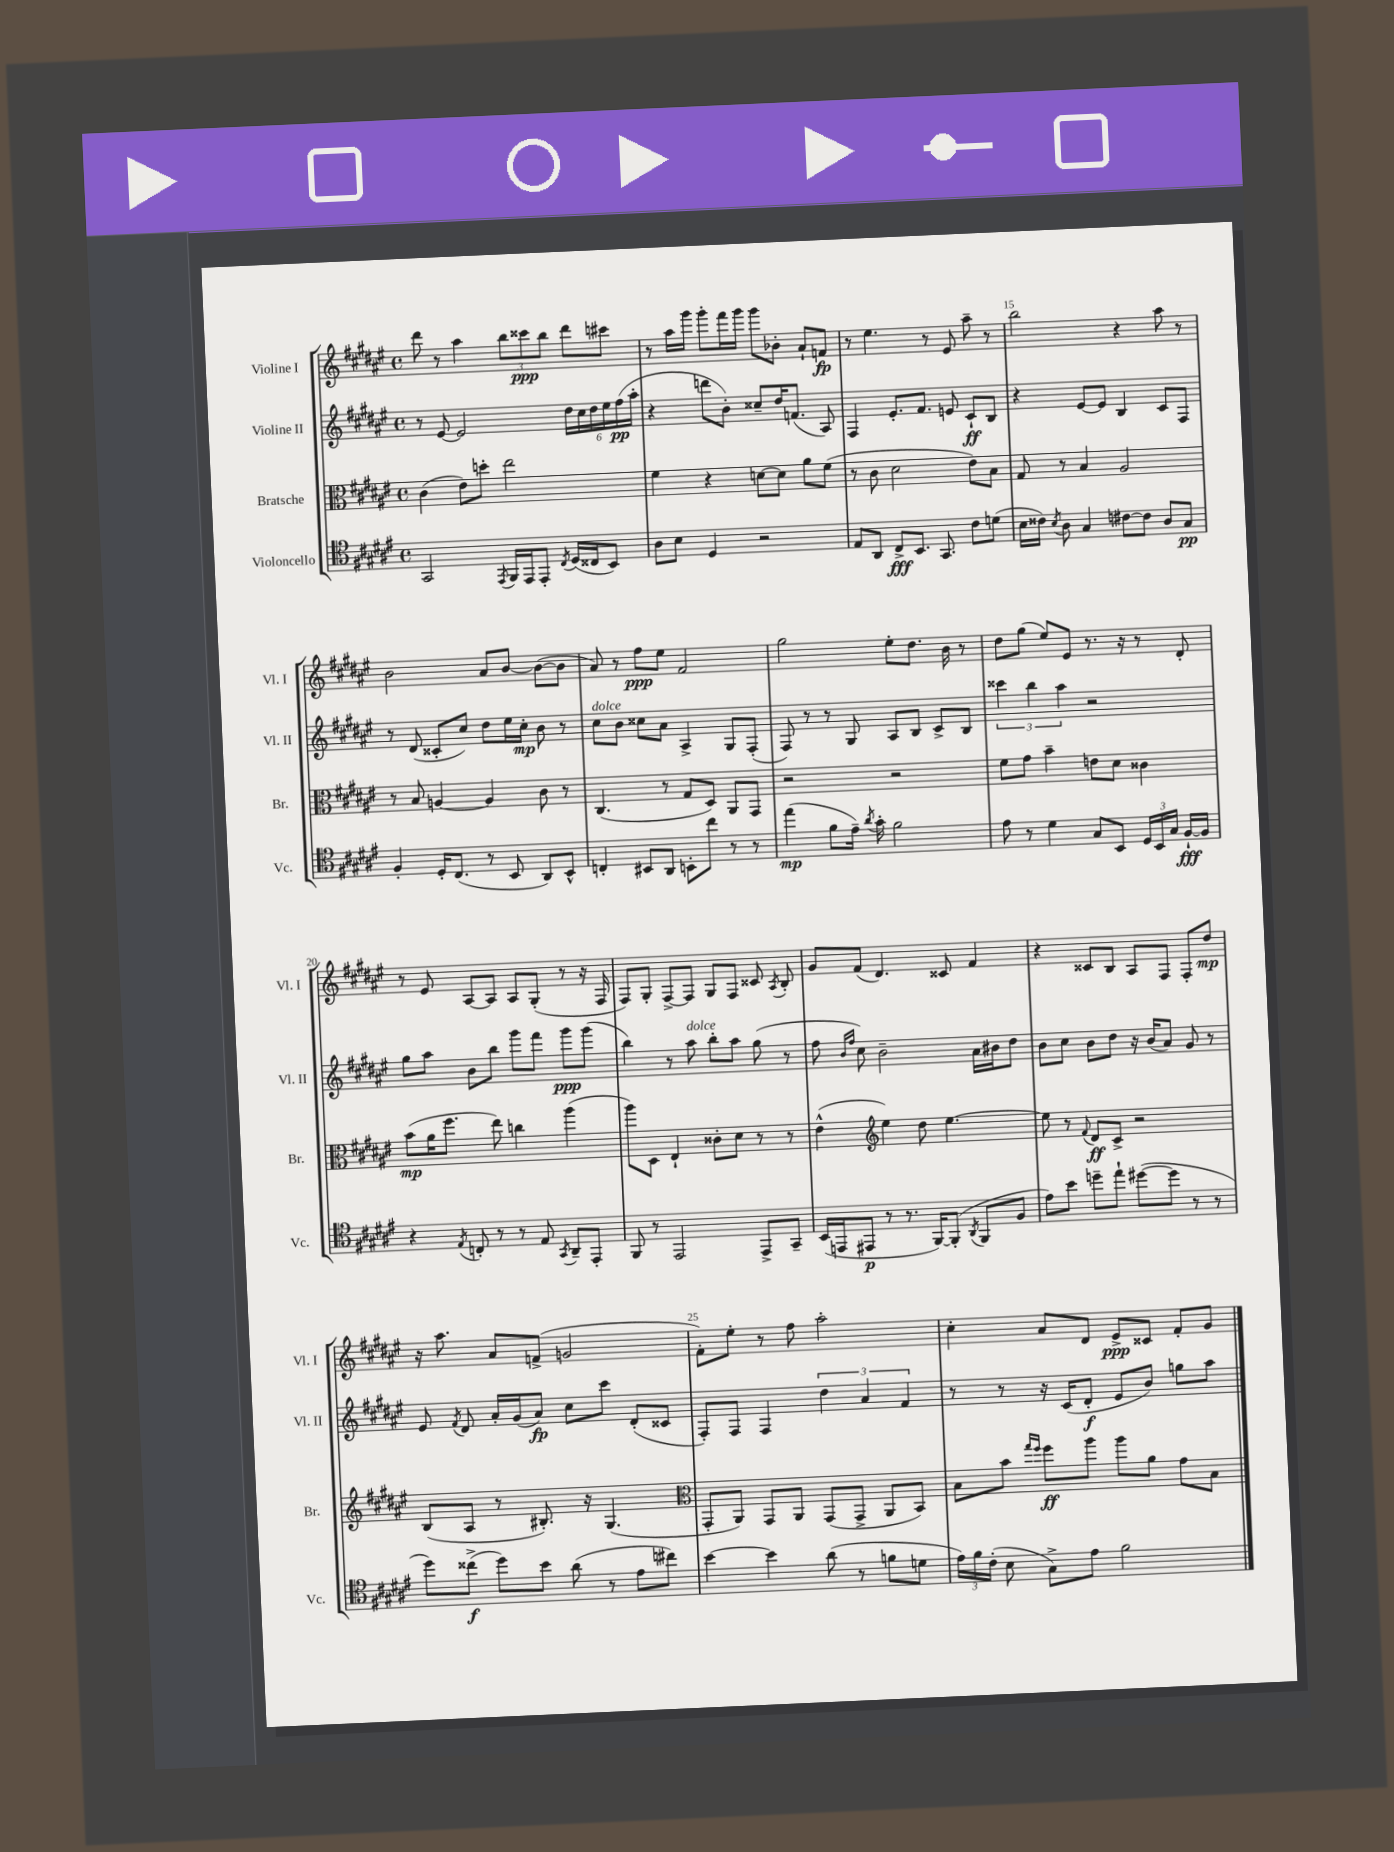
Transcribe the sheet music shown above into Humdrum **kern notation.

**kern	**kern	**kern	**kern
*staff4	*staff3	*staff2	*staff1
*clefC4	*clefC3	*clefG2	*clefG2
*k[f#c#g#d#a#e#]	*k[f#c#g#d#a#e#]	*k[f#c#g#d#a#e#]	*k[f#c#g#d#a#e#]
*M4/4	*M4/4	*M4/4	*M4/4
*met(c)	*met(c)	*met(c)	*met(c)
2GG#/	(4c#\	8r	8ddd#\
.	.	[8e#/	8r
.	8e#\L)	2e#/]	4aa#\
.	8dd'\J	.	.
8qEE#/	.	.	.
16FF#/LL	2ee#\	.	12bb\L
16EE#/J	.	.	.
.	.	.	12ccc##\
8EE#'/J	.	.	.
.	.	.	12bb\J
8qC#/	.	.	.
(16D#/LL	.	24dd#\LL	8ddd#\L
.	.	24cc#\	.
16C##/J	.	.	.
.	.	24dd#\	.
8BB/J)	.	24ee#\	8ccc#\J
.	.	(24ff#\	.
.	.	24aa#'\JJ	.
=	=	=	=
8A#\L	4f#\	4r	8r
8B\J	.	.	16aa#\LL
.	.	.	16ggg#\JJ
4D#/	4r	8ddd\L	8ggg#'\L
.	.	8b'\J)	16fff#\L
.	.	.	16ggg#\JJ
2r	[8d\L	8cc##~/L	8ggg#\L
.	8d\]J	16dd#/K	8b-'\J
.	.	(8.f/J	.
.	8a#\L	.	8a#`/L
.	(8f#\J	8A#/)	8f/J
=	=	=	=
8E#/L	8r	4F#/	8r
8AA#/J	8c#\	.	4.ee#\
8C#^/L	2d#\	8.e#'/L	.
8.BB/J	.	.	.
.	.	8.f#/J	.
.	.	.	8r
8.GG#/	.	.	.
.	.	8e/	8e#/
8c#\L	8e#\L)	8c#`/L	8aa#~\
(8d\J	8B\J	8B/J	8r
=	=	=	=
16B\LL	8G#/	4r	2bb\
16c##\JJ)	.	.	.
8qB/	.	.	.
8A#\	8r	.	.
4G#/	4B/	[8e#/L	.
.	.	8e#/]J	.
[8c#\L	2A#/	4B/	4r
8c#\]J	.	.	.
8A#/L	.	8c#/L	8aa#\
8G#/J	.	8F#/J	8r
=	=	=	=
4F#'/	8r	8r	2b\
.	8B/	(8d#/	.
16D#'/LK	[4A/	8c##'/L	.
(8.C#/J	.	.	.
.	.	8cc#/J)	.
8r	4A/]	8dd#\L	8a#/L
8BB/	.	16ee#\L	[8b/J
.	.	16cc#'\JJ	.
8AA#/L)	8c#\	8b\	(8b\_L
8BB^^/J	8r	8r	8b\]J
=	=	=	=
4C'/	(4.C#/	8cc#\L	8a#/)
.	.	8b\J	8r
8BB#/L	.	8cc##\L	8ff#\L
8AA#/J	8r	8a#\J	8ee#\J
8BB'\L	8G#/L	4A#^/	2f#/
8cc#\J	8D#/J)	.	.
8r	8AA#/L	8G#/L	.
8r	8GG#/J	(8F#'/J	.
=	=	=	=
(4ee#\	2r	8F#/)	2gg#\
.	.	8r	.
8f#\L	.	8r	.
16e#~\Jk)	.	8G#/	.
8qa#/	.	.	.
16g#'\	.	.	.
2f#\	2r	8A#/L	8ee#'\L
.	.	8B/J	8.dd#\J
.	.	8c#^/L	.
.	.	.	16b\
.	.	8B/J	8r
=	=	=	=
8e#\	8f#\L	6ccc##\	8dd#\L
8r	8g#\J	.	(8gg#\J
.	.	6bb\	.
4d#\	4b~\	.	8ee#/L)
.	.	6aa#\	.
.	.	.	8e#/J
8G#/L	8e\L	2r	8.r
8BB/J	8d#\J	.	.
.	.	.	16r
24D#/LL	4c##\	.	8r
24BB/	.	.	.
24G#/JJ	.	.	.
[16F#`/LL	.	.	8d#'/
16F#/]JJ	.	.	.
=	=	=	=
4r	(8b\L	8gg#\L	8r
.	16a#\K	8aa#\J	8e#/
.	8.ff#\J	.	.
8qE#/	.	.	.
8C'/	.	8b\L	[8A#/L
8r	8ee#\)	8bb\J	8A#/]J
8r	4cc\	8ggg#\L	8A#/L
8E#/	.	8fff#\J	(8G#'/J
8qGG#/	.	.	.
8AA#~/L	(4aa#\	8ggg#\L	8r
8EE#'/J	.	(8ggg#\J	16r
.	.	.	16F#/
=	=	=	=
8FF#/	8aa#\L)	4bb\)	8F#/L)
8r	8D#\J	.	8G#'/J
2EE#/	4E#`/	8r	[8F#^/L
.	.	8aa#\	8F#/]J
.	8c##'\L	8bb'\L	8G#/L
.	8d#\J	8aa#\J	8F#/J
8EE#^/L	8r	(8gg#\	8c##/
.	.	.	8qA#/
8GG#~/J	8r	8r	8B'/
=	=	=	=
(16BB/LL	(4e#^^\	8ff#\	8g#/L
16EE/J	.	.	.
.	.	16qqb/LL	.
.	.	16qqff#/JJ	.
8EE#/J	.	8cc#\)	(8f#/J
*	*clefG2	*	*
8r	4ee#\)	2b~\	4.d#/)
8.r	.	.	.
.	8dd#\	.	.
[16FF#/LK)	.	.	.
(8FF#'/]J	[4.ee#\	.	8c##/
8qAA#/	.	.	.
8FF#/L	.	16a#\LL	4f#/
.	.	16b#\J	.
8F#/J	.	8dd#\J	.
=	=	=	=
8e#\L)	8ee#\]	8b\L	4r
8b\J	8r	8cc#\J	.
.	8qqf#/	.	.
8dd~\L	8d#/L	8b\L	8c##/L
8ee#`\J	8c#^/J	8dd#\J	8B/J
([8dd#\L	2r	16r	8A#/L
.	.	(16b/LK	.
8dd#\]J	.	8a#/J)	8F#/J
8r	.	8g#/	8F#'/L
8r	.	8r	8dd#/J
=	=	=	=
8dd#\L)	(8B/L	8e#/	16r
.	.	.	8.aa#\
.	.	8qf#/	.
(8cc##^\J	8A#/J	8d#/	.
8dd#\L)	8r	16a#'/LL	8a#/L
.	.	(16g#/J	.
8b\J	8.B#'/)	8a#/J)	(8f^/J
(8a#\	.	8cc#\L	2g/
.	16r	.	.
8r	(4.G#/	8ccc#\J	.
8e#\L	.	(8d#'/L	.
8cc#\J)	.	8c##/J	.
=	=	=	=
*	*clefC3	*	*
[4b\	8GG#'/L	8F#'/L)	8f#'\L)
.	8AA#/J)	8F#/J	8ee#'\J
4b\]	8GG#/L	4F#/	8r
.	8AA#/J	.	8ff#\
(8a#\	(8GG#/L	6dd#\	2aa#'\
8r	8GG#^/J	.	.
.	.	6a#/	.
8f\L	8AA#/L	.	.
.	.	6f#/	.
8d\J	8BB/J)	.	.
=	=	=	=
24e#\LL)	8B\L	8r	4cc#'\
24f#\	.	.	.
(24c#'\JJ	.	.	.
8B\	8b\J	8r	.
.	16qqgg#/LL	.	.
.	16qqff#/JJ	.	.
8G#^\L)	8ff#\L	16r	8a#/L
.	.	(16c#/LK	.
8e#\J	8aa#\J	8d#'/J	8d#/J
2f#\	8aa#\L	8e#/L	8e#^/L
.	8a#\J	8b/J)	8c##/J
.	8g#\L	8gg\L	8f#'/L
.	8B\J	8aa#\J	8g#/J
==	==	==	==
*-	*-	*-	*-
